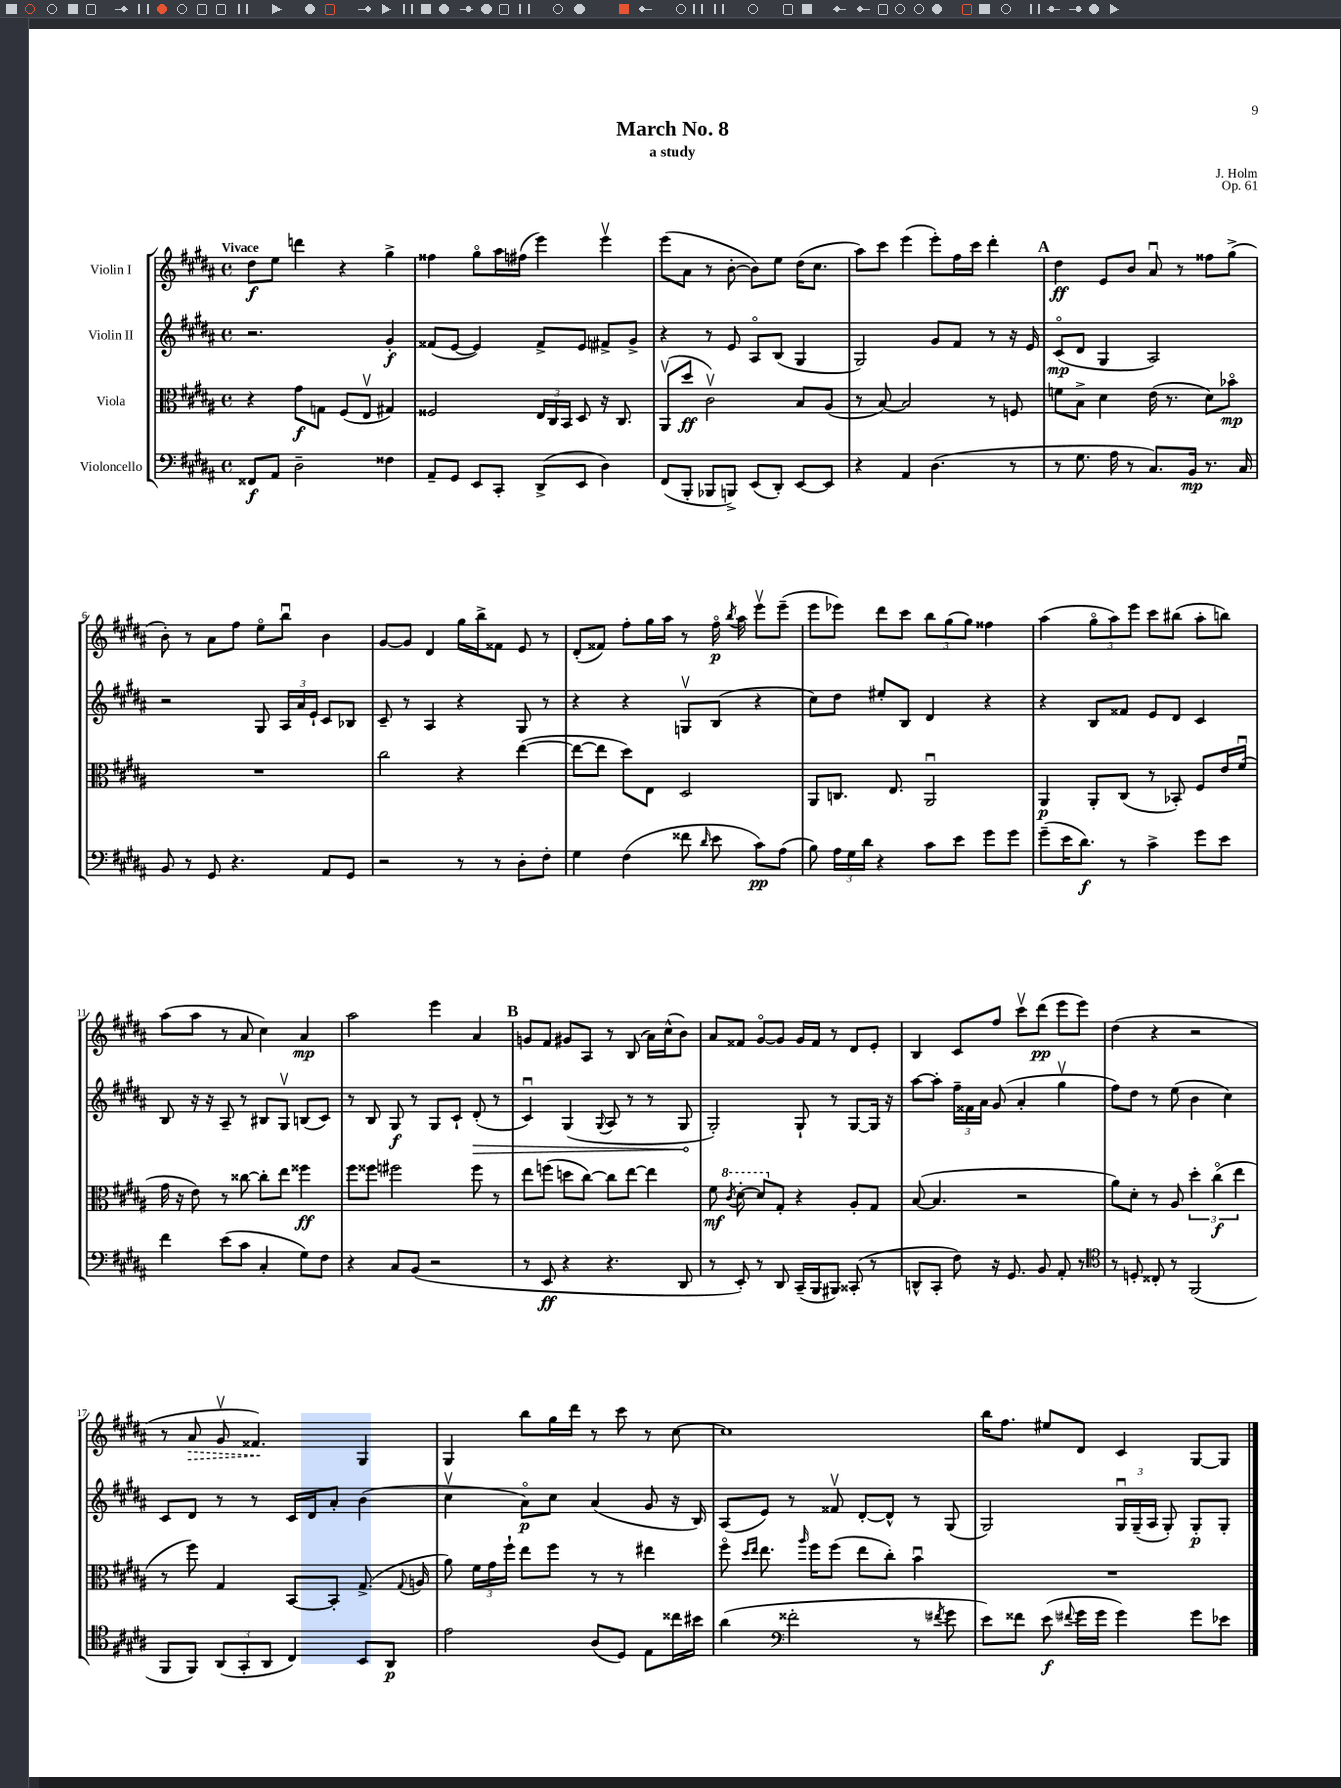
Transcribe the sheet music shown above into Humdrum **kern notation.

**kern	**kern	**kern	**kern
*staff4	*staff3	*staff2	*staff1
*clefF4	*clefC3	*clefG2	*clefG2
*k[f#c#g#d#a#]	*k[f#c#g#d#a#]	*k[f#c#g#d#a#]	*k[f#c#g#d#a#]
*M4/4	*M4/4	*M4/4	*M4/4
*met(c)	*met(c)	*met(c)	*met(c)
8FF##	4r	2.r	8dd#
8AA#	.	.	8ee
2D#~	8g#	.	4ddd
.	8G	.	.
.	(8F#	.	4r
.	8Ev	.	.
4F##	4G#)	4g#'	4gg#^
=	=	=	=
8AA#~	2F##	(8f##	4ff##
8GG#	.	[8e	.
8EE	.	4e])	8gg#o
8CC#'	.	.	16aa#
.	.	.	(16ff#
(8DD#^	24E	8f##^	4eee)
.	24C#	.	.
.	24BB	.	.
8EE	8D#	8e	.
4D#)	16r	8f#^	4eeev
.	8.C#	.	.
.	.	8g#^	.
=	=	=	=
(8FF#	(8AA#v	4r	(8eee
8BBB'	8dd#	.	8a#
8BBB-	2c#v)	8r	8r
8BBB^)	.	8e	[8b'
(8EE	.	8A#o	8b])
8DD#')	.	(8B	8ee
[8EE	8B	4G#	(16dd#
.	.	.	8.cc#
8EE]	(8A#	.	.
=	=	=	=
4r	8r	2G#)	8aa#)
.	[8B)	.	8ccc#
4AA#	2B]	.	(4eee
(4.D#	.	8g#	8eee')
.	.	8f#	16ff#
.	.	.	16ccc#
.	8r	8r	4ddd#'
8r	8F	16r	.
.	.	16e	.
=	=	=	=
8r	8f	(8c#o	4dd#
8.G#	8B^	8d#	.
.	4d#	4G#	8e
16A#	.	.	.
8r	.	.	8b
8.C#)	(16e	2A#)	8a#u
.	8.r	.	.
.	.	.	8r
16BB	.	.	.
8.r	8d#)	.	8ff##
.	8b-o	.	(8gg#^
16C#	.	.	.
=	=	=	=
8BB	1r	2r	8b')
8r	.	.	8r
8GG#	.	.	8a#
4.r	.	.	8ff#
.	.	8G#	8eeo
.	.	24A#	8bbu
.	.	24a#	.
.	.	24e`	.
8AA#	.	8c#	4b
8GG#	.	8B-	.
=	=	=	=
2r	2cc#	8c#~	[8g#
.	.	8r	8g#]
.	.	4A#	4d#
8r	4r	4r	16gg#
.	.	.	16bb^
8r	.	.	8f##
8D#'	([4ee	8G#	8e
8F#'	.	8r	8r
=	=	=	=
4G#	8ee_	4r	(8d#'
.	8ee]	.	8f##)
(4F#	8dd#)	4r	8ff#'
.	8E	.	16gg#
.	.	.	16aa#
8f##	2D#	8Gv	8r
16qqd#	.	.	.
8e	.	(8B	16ff#o
.	.	.	8qbb
.	.	.	16aa#
8c#)	.	4r	8eeev
(8A#	.	.	(8eee~
=	=	=	=
8B)	8AA#	8cc#)	8eee
24A#	8.C	8dd#	8eee-)
24G#	.	.	.
24d#	.	.	.
4r	.	8ee#'	8ddd#
.	8.E	.	.
.	.	8B	8ccc#
8c#	2AA#u	4d#	12bb
.	.	.	(12gg#
8e	.	.	.
.	.	.	12gg#)
8g#	.	4r	4ff##
8g#	.	.	.
=	=	=	=
(8g#~	4AA#	4r	(4aa#
16e	.	.	.
8.d#)	.	.	.
.	8AA#'	8B	12gg#o
.	.	.	12aa#)
8r	(8C#	8f##	.
.	.	.	12eee
4c#^	8r	8e	8ccc#
.	8BB-')	8d#	(8bb#
8g#	8F#	4c#	8aa#'
8e	16e	.	8bb)
.	(16f#u	.	.
=	=	=	=
4f#	16g#	8B	(8aa#
.	16r	.	.
.	8e)	16r	8aa#
.	.	16r	.
(8e	8r	8A#~	8r
8c#	[8cc##	8r	8a#
4C#'	8cc##']	8B#	4cc#)
.	8ee	8G#v	.
8G#)	4ff##	(8B	4a#
8F#	.	8c#)	.
=	=	=	=
4r	8ff#	8r	2aa#
.	8ff##	8B	.
8C#	2ff#	8G#	.
(8BB	.	8r	.
2r	.	8G#	4eee
.	.	8c#`	.
.	8ff#	(8d#'	4a#
.	8r	8r	.
=	=	=	=
8r	8ee	4c#u)	8g
8EE	(8ff	.	8f#
4r	8dd	(4G#	8g#
.	[8cc#)	.	8A#
.	.	8qqG#	.
4.r	8cc#]	8A#	8r
.	[8ee	8r	(8B
.	4ee]	8r	16a#)
.	.	.	(16cc#^^
8DD#	.	8G#	8b)
=	=	=	=
8r	8f#	2G#')	8a#
.	8qcc#	.	.
8EE')	[8dd#'	.	8f##
8r	8dd#]	.	[8g#o
8DD#	8G#'	.	8g#]
(16CC#~	4r	8G#`	16g#
16BBB	.	.	16f##
8BBB#)	.	8r	8r
(8CC##'	8A#'	[8G#	8d#
8r	8G#	16G#]	8e'
.	.	16r	.
=	=	=	=
8DD^^	([8B	[8aa#	4B
8CC#'	4.B]	8aa#']	.
8F#)	.	24ff#~	8c#
.	.	24f##	.
.	.	24a#	.
16r	.	(8g#	8ff#
8.GG#	.	.	.
.	2r	4a#'	8ccc#v
8BB	.	.	(8ddd#
8AA#'	.	4gg#v	8eee
8r	.	.	8eee)
=	=	=	=
*clefC4	*	*	*
8r	8a#)	8ff#)	(4dd#
8D'	8d#'	8dd#	.
8C##'	8r	8r	4r
8r	8A#	(8ee	.
(2FF#	6dd#'	4b	2r
.	(6cc#o	.	.
.	.	4cc#)	.
.	6ee	.	.
=	=	=	=
8FF#	8r	8c#	8r
8FF#)	8ff#)	8d#	8a#
(12AA#	4G#	8r	8g#v
12GG#'	.	.	.
.	.	8r	4.f##)
12AA#	.	.	.
4C#)	[8BB	16c#	.
.	.	16d#	.
.	8BB']	8a#'	.
8BB	(8.G#^	(4b	4G#
8AA#	.	.	.
.	8qqG#	.	.
.	16A	.	.
=	=	=	=
2e	8a#)	4cc#v	4G#
.	24f#	.	.
.	24g#	.	.
.	24ff#`	.	.
.	8ee	8a#o)	8bb
.	8ff#	8cc#	16gg#
.	.	.	16ddd#
(8A#	8r	(4a#	8r
8D#)	8r	.	8ccc#
8E	4ee#	8g#	8r
16cc##	.	16r	[8cc#
16b#	.	16B)	.
=	=	=	=
(4a#	8ff#o	(8A#	1cc#]
.	16qqdd#	.	.
.	16qqee	.	.
.	8.ee	8e)	.
*clefF4	*	*	*
2f##'	.	8r	.
.	16qqaa#	.	.
.	16ff#	.	.
.	(8ff#	8f##v	.
.	8ee	[8d#'	.
.	8cc#')	8d#^^]	.
8r	4bu	8r	.
8qf#	.	.	.
8g#	.	(8G#	.
=	=	=	=
8e)	1r	2G#)	16bb
.	.	.	8.ff#
8f##	.	.	.
(8e	.	.	8ee#
8qqf#	.	.	.
16g#	.	.	8d#
16g#	.	.	.
4g#)	.	24G#u	4c#
.	.	(24G#~	.
.	.	24A#	.
.	.	8G#')	.
8g#	.	8G#'	[8G#
8e-	.	8G#'	8G#]
==	==	==	==
*-	*-	*-	*-
